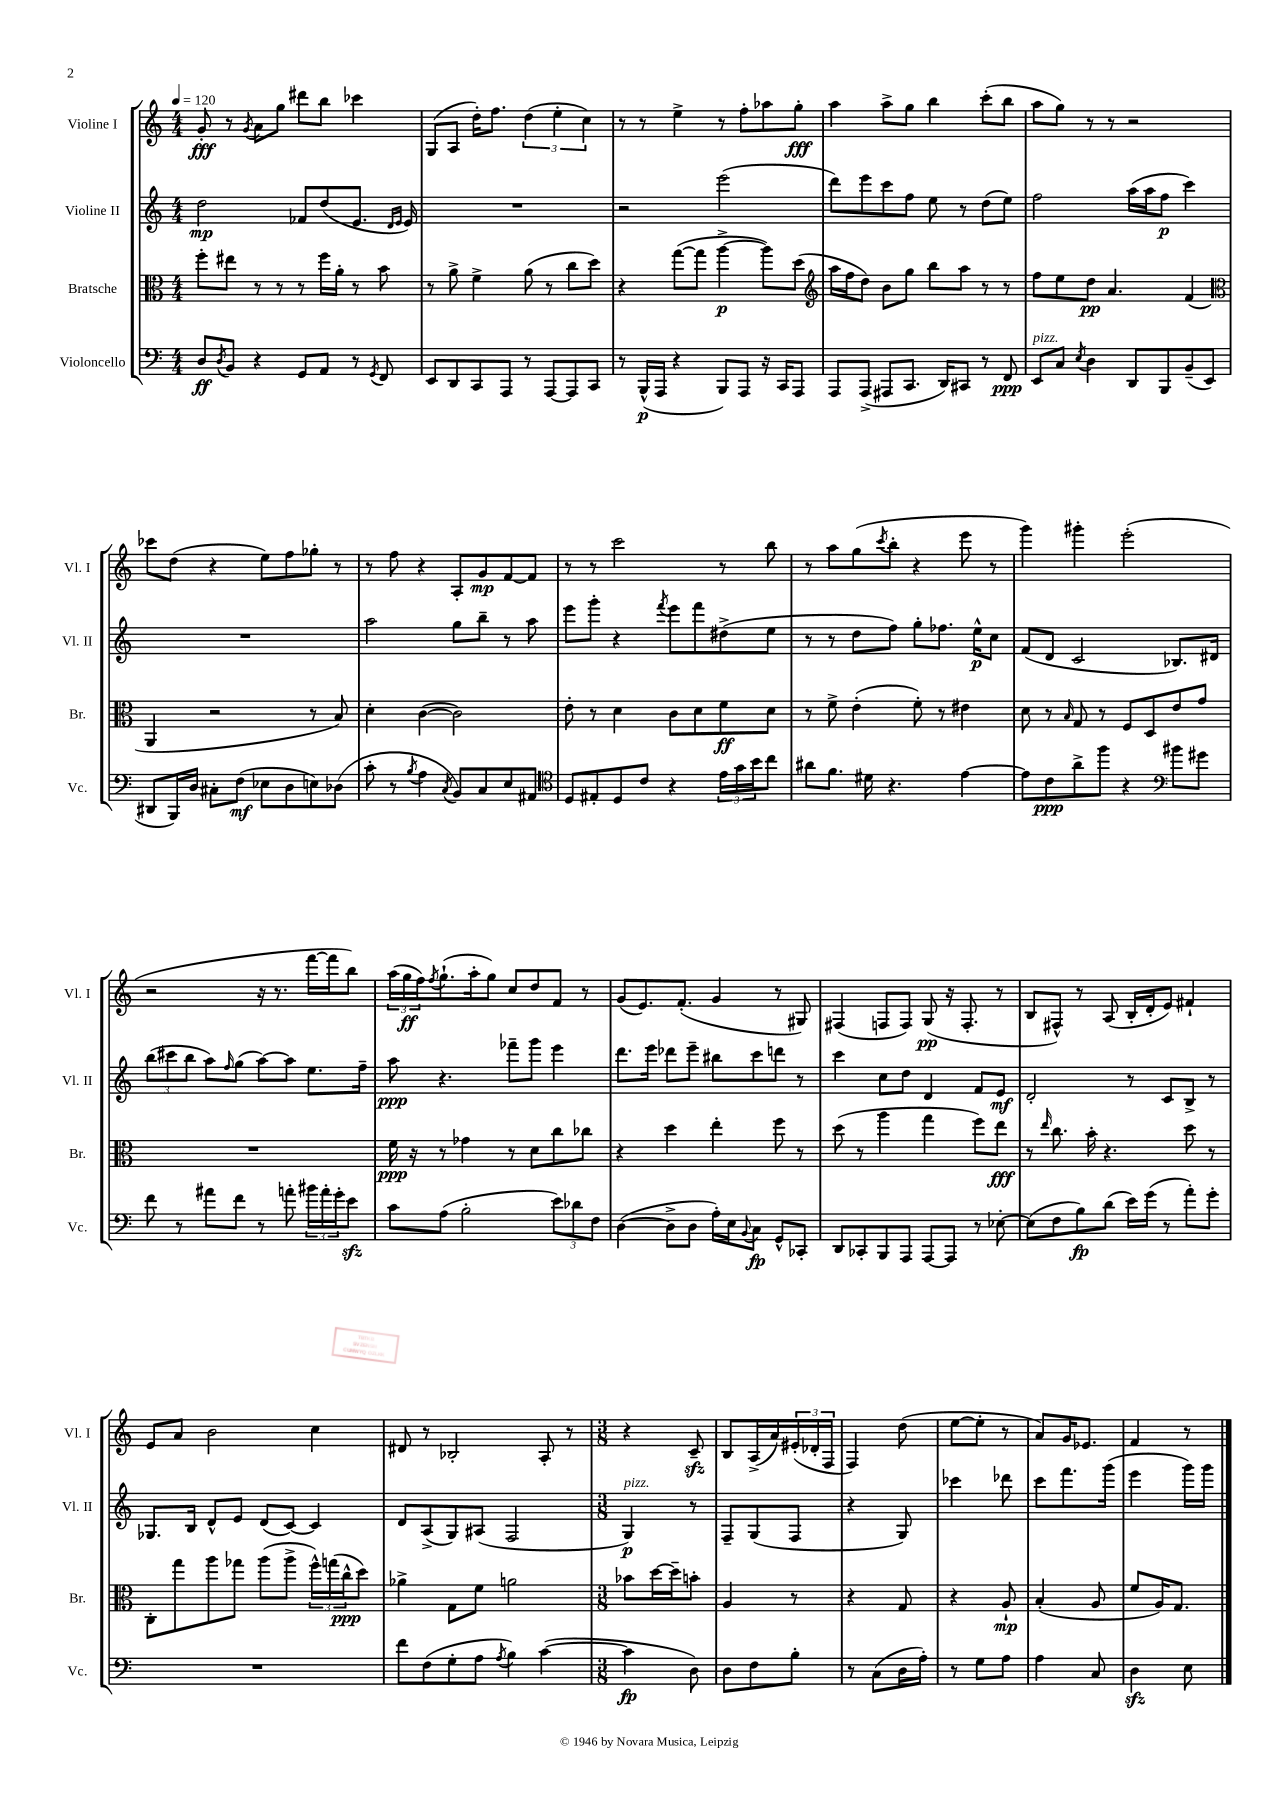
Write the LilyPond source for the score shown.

<<
\new StaffGroup <<
\new Staff = "s0" \with { instrumentName = "Violine I" shortInstrumentName = "Vl. I" } {
    \clef treble \key c \major \numericTimeSignature \time 4/4 \tempo 4 = 120
    g'8-.\fff r8 \acciaccatura { g'8 } a'8 g''8 dis'''8 b''8 ces'''4 |
    g8( a8 d''16-.) f''8. \tuplet 3/2 { d''4( e''4-. c''4) } |
    r8 r8 e''4-> r8 f''8-. aes''8 g''8-.\fff |
    a''4 a''8-> g''8 b''4 c'''8-.( b''8 |
    a''8 g''8) r8 r8 r2 |
    ces'''8 d''8( r4 e''8) f''8 ges''8-. r8 |
    r8 f''8 r4 a8-. g'8\mp f'8~ f'8 |
    r8 r8 c'''2 r8 b''8 |
    r8 a''8 g''8( \acciaccatura { c'''8 } b''8-. r4 e'''8 r8 |
    g'''4) gis'''4-. e'''2-.( |
    r2 r16 r8. f'''16~ f'''16 b''8) |
    \tuplet 3/2 { a''16( g''16\ff f''16) } \acciaccatura { f''8 } g''8.-!( a''16-. g''8) c''8 d''8 f'8 r8 |
    g'8( e'8.) f'8.-.( g'4 r8 gis8) |
    fis4( f8 f8) g8\pp( r16 f8.-. r8 |
    b8 fis8-^) r8 a8( b16-. d'16-. e'8) fis'4-! |
    e'8 a'8 b'2 c''4 |
    dis'8 r8 bes2-. a8-. r8 |
    \numericTimeSignature \time 3/8 r4 c'8--\sfz |
    b8 a16->( a'16) \tuplet 3/2 { eis'16-.( des'16-. f16 } |
    f4) d''8( |
    e''8~ e''8-. r8 |
    a'8) g'16 ees'8. |
    f'4 r8 \bar "|." |
}
\new Staff = "s1" \with { instrumentName = "Violine II" shortInstrumentName = "Vl. II" } {
    \clef treble \key c \major \numericTimeSignature \time 4/4
    d''2\mp fes'8 d''8( e'8. \grace { d'16 e'16 } e'16) |
    R1 |
    r2 e'''2( |
    d'''8) e'''8 c'''8 f''8 e''8 r8 d''8( e''8) |
    f''2 a''16( a''16 f''8\p c'''4) |
    R1 |
    a''2 g''8 b''8-- r8 a''8 |
    e'''8 g'''8-. r4 \acciaccatura { f'''8 } e'''8 f'''8 dis''8->( e''8 |
    r8 r8 d''8 f''8) g''8-. fes''8. e''16-^\p c''8 |
    f'8( d'8 c'2 bes8.) dis'16 |
    \tuplet 3/2 { b''8( cis'''8 b''8 } a''8) \grace { f''16 } g''8( a''8~) a''8 e''8. f''16-- |
    a''8\ppp r4. fes'''8-- g'''8 e'''4 |
    d'''8. e'''16 des'''8 e'''8-- bis''8 c'''8 d'''8 r8 |
    c'''4 c''8 d''8 d'4 f'8 e'8\mf |
    d'2-. r8 c'8 b8-> r8 |
    ges8. b16 d'8-^ e'8 d'8( c'8~) c'4 |
    d'8 a8->( g8) ais8( f2 |
    \numericTimeSignature \time 3/8 g4\p^\markup { \italic "pizz." }) r8 |
    f8-- g8( f8 |
    r4 g8) |
    ces'''4 des'''8 |
    c'''8 f'''8. g'''16( |
    e'''4 g'''16) g'''16 \bar "|." |
}
\new Staff = "s2" \with { instrumentName = "Bratsche" shortInstrumentName = "Br." } {
    \clef alto \key c \major \numericTimeSignature \time 4/4
    f''8-. eis''8 r8 r8 r8 f''16 a'16-. r8 b'8 |
    r8 a'8-> f'4-> a'8( r8 c''8 d''8) |
    r4 g''8~( g''8 a''4~->\p a''8) d''8( |
    \clef treble a''16 f''16 d''8) b'8 g''8 b''8 a''8 r8 r8 |
    f''8 e''8 d''8\pp a'4. f'4( |
    \clef alto a,4 r2 r8 b8) |
    d'4-. c'4~( c'2) |
    e'8-. r8 d'4 c'8 d'8 f'8\ff d'8 |
    r8 f'8-> e'4-.( f'8-.) r8 eis'4 |
    d'8 r8 \grace { b16 } g8 r8 f8 d8 e'8 g'8 |
    R1 |
    f'16\ppp r16 r8 ges'4 r8 d'8 c''8 ces''8 |
    r4 d''4 e''4-. f''8 r8 |
    d''8( r8 a''4 g''4 f''8) e''8\fff |
    r8 \grace { e''16 } c''8. b'16-. r4. d''8 r8 |
    c8-. g''8 a''8 ges''8 a''8( a''8-> \tuplet 3/2 { f''16-^) g''16( c''16-^\ppp } d''8) |
    aes'4-> g8 f'8 a'2 |
    \numericTimeSignature \time 3/8 bes'8 d''16~ d''16-- b'8-. |
    a4 r8 |
    r4 g8 |
    r4 a8-!\mp |
    b4-.( a8 |
    f'8 a16) g8. \bar "|." |
}
\new Staff = "s3" \with { instrumentName = "Violoncello" shortInstrumentName = "Vc." } {
    \clef bass \key c \major \numericTimeSignature \time 4/4
    d8\ff \acciaccatura { d8 } b,8 r4 g,8 a,8 r8 \acciaccatura { g,8 } f,8 |
    e,8 d,8 c,8 a,,8 r8 a,,8~ a,,8 c,8 |
    r8 b,,16-^\p( a,,16 r4 b,,8) a,,8 r16 c,16 a,,8 |
    a,,8 a,,8->( ais,,8 c,8. d,16) cis,8 r8 f,8\ppp |
    e,8^\markup { \italic "pizz." } c8 \acciaccatura { e8 } d4 d,8 b,,8 b,8--( e,8 |
    dis,8 b,,16) d16 cis8-. f8\mf( ees8 d8 e8) des8( |
    c'8-. r8 \acciaccatura { b8 } a4 \acciaccatura { c8 } b,8) c8 e8 ais,8 |
    \clef tenor d8 eis8-. d8 c'8 r4 \tuplet 3/2 { e'16 g'16 b'16 } c''8 |
    ais'8 f'8. dis'16 r4. e'4~ |
    e'8 c'8\ppp a'8-> f''8 r4 \clef bass bis'8 gis'8 |
    f'8 r8 ais'8 f'8 r8 a'8-. \tuplet 3/2 { bis'16 a'16-. g'16-. } e'8\sfz |
    c'8 a8( b2-. \tuplet 3/2 { e'8) des'8 f8 } |
    d4~( d8-> d8 a16-.) e16 \appoggiatura { b,8 } c8\fp g,8-^ ces,8-. |
    d,8 ces,8-. b,,8 a,,8 a,,8~ a,,8 r8 ees8~-. |
    ees8( f8 b8\fp) d'8( e'16) g'16( r8 a'8-.) g'8-. |
    R1 |
    f'8 f8( g8-. a8 \acciaccatura { a8 } b4) c'4~( |
    \numericTimeSignature \time 3/8 c'4\fp d8) |
    d8 f8 b8-. |
    r8 c8( d16 a16-.) |
    r8 g8 a8 |
    a4 c8 |
    d4\sfz e8 \bar "|." |
}
>>
>>
\layout { \context { \Score \remove "Bar_number_engraver" } }
